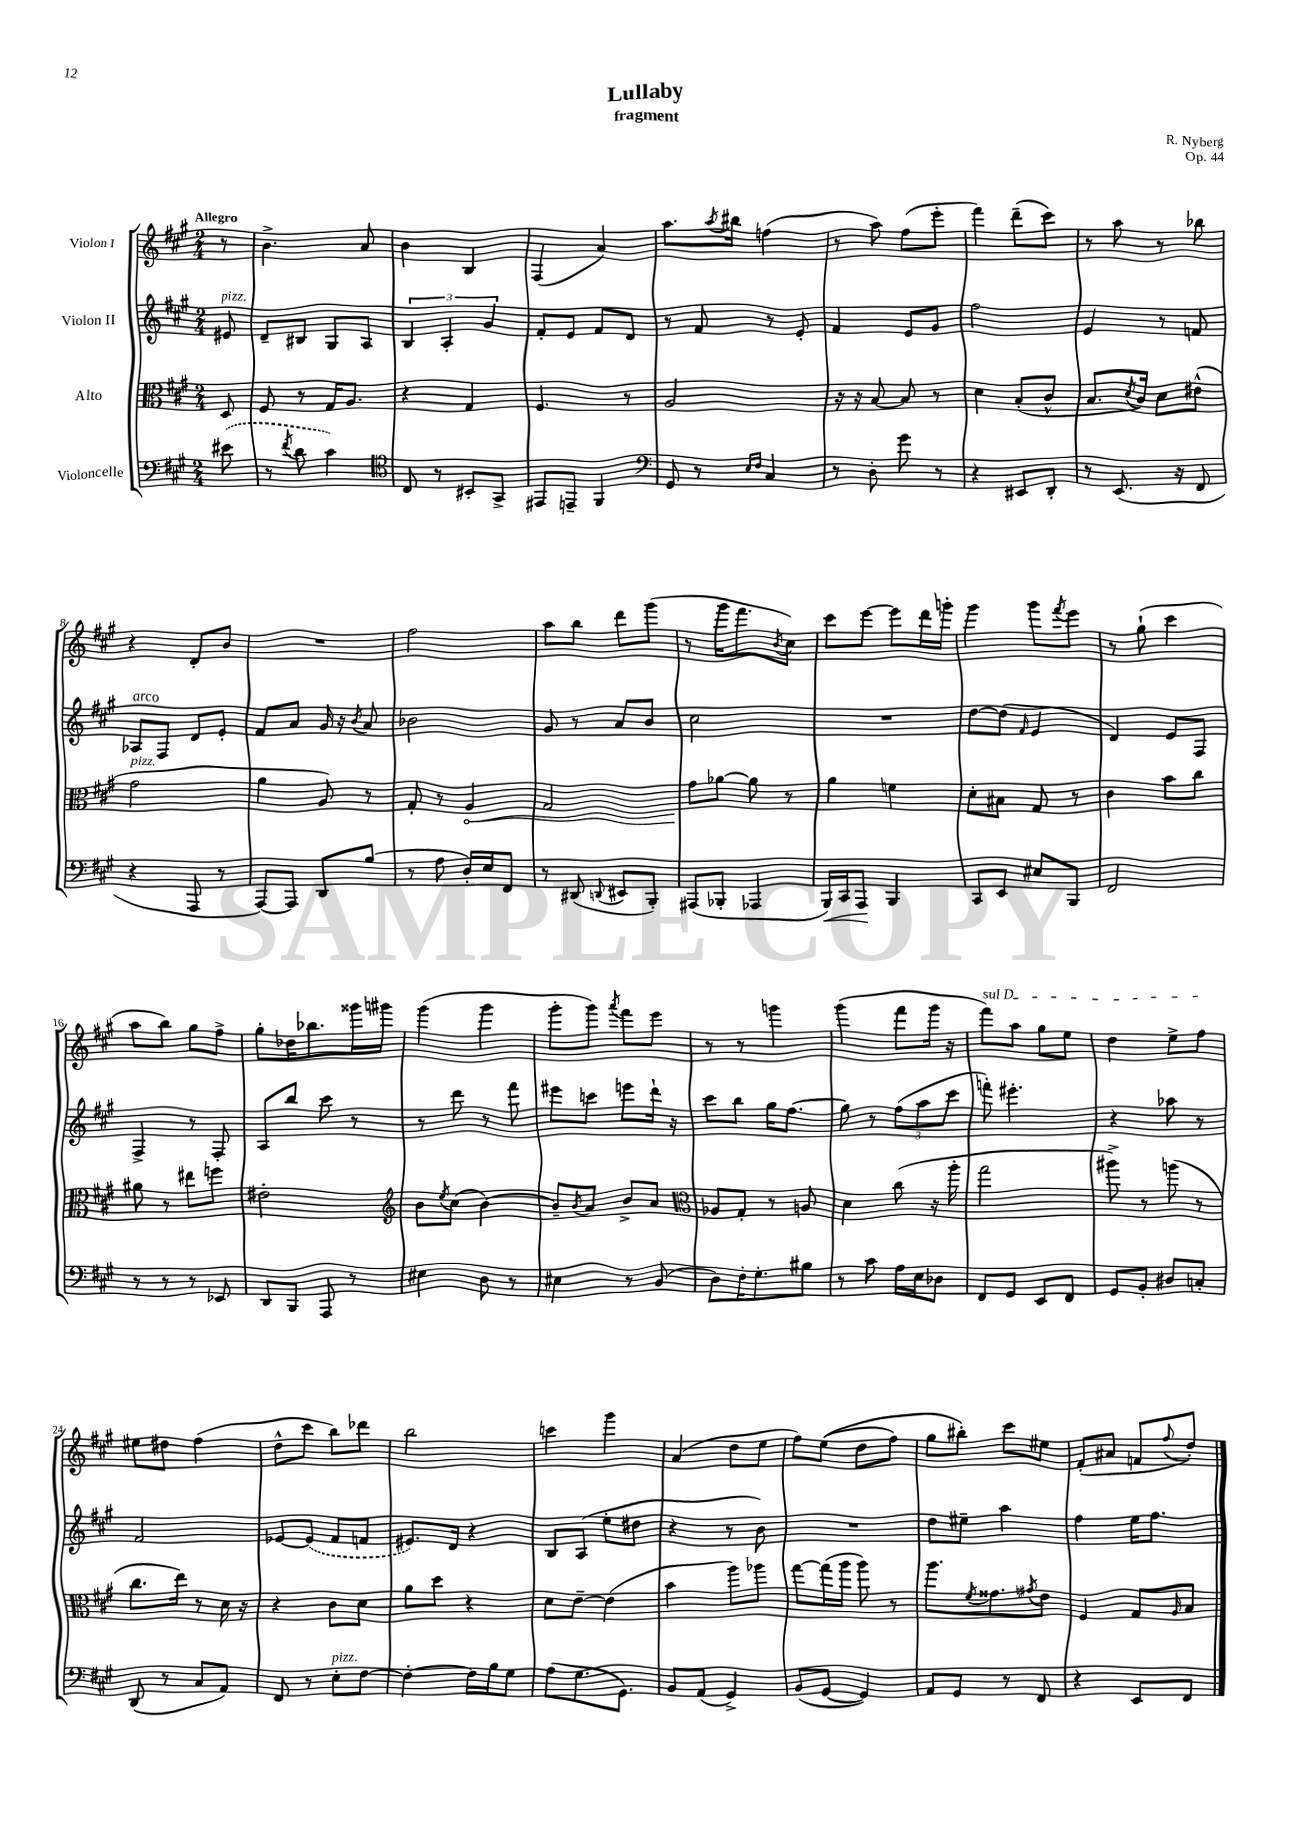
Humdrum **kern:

**kern	**dynam	**kern	**dynam	**kern	**kern
*part4	*part4	*part3	*part3	*part2	*part1
*staff4	*staff4	*staff3	*staff3	*staff2	*staff1
*I"Violoncelle	*	*I"Alto	*	*I"Violon II	*I"Violon I
*clefF4	*	*clefC3	*	*clefG2	*clefG2
*k[f#c#g#]	*	*k[f#c#g#]	*	*k[f#c#g#]	*k[f#c#g#]
*M2/4	*	*M2/4	*	*M2/4	*M2/4
=	=	=	=	=	=
!	!	!	!	!	!LO:TX:a:B:t=Allegro
!	!	!	!	!LO:TX:a:i:t=pizz.	!
(8e#X\	.	8D/	.	8e#X/	8r
=1	=1	=1	=1	=1	=1
8r	.	8F#/	.	8d~/L	4.b^\
8qf#/	.	.	.	.	.
8d\	.	8r	.	8B#X/J	.
4c#\)	.	16G#/KL	.	8G#/L	.
.	.	8.A/J	.	.	.
.	.	.	.	8A/J	8a/
=2	=2	=2	=2	=2	=2
*clefC4	*	*	*	*	*
8C#/	.	4r	.	6B/	4b\
8r	.	.	.	.	.
.	.	.	.	6A'/	.
8BB#X'/L	.	4G#/	.	.	4B/
.	.	.	.	6g#/	.
8GG#^/J	.	.	.	.	.
=3	=3	=3	=3	=3	=3
8EE#X/L	.	4.F#/	.	8f#'/L	(4F#/
8EEn~/J	.	.	.	8e/J	.
4FF#/	.	.	.	8f#/L	4a/)
.	.	8r	.	8d/J	.
=4	=4	=4	=4	=4	=4
*clefF4	*	*	*	*	*
8GG#/	.	2A/	.	8r	8.aa\L
8r	.	.	.	8f#/	.
.	.	.	.	.	8qaa/
.	.	.	.	.	16bb#X\Jk
16qqE/LL	.	.	.	.	.
16qqF#/JJ	.	.	.	.	.
4C#/	.	.	.	8r	(4ffn\
.	.	.	.	8e'/	.
=5	=5	=5	=5	=5	=5
8r	.	16r	.	4f#/	8r
.	.	16r	.	.	.
8D'\	.	[8B/	.	.	8aa\)
8g#\	.	8B/]	.	8e/L	(8ff#\L
8r	.	8r	.	8g#/J	8eee'\J
=6	=6	=6	=6	=6	=6
4r	.	4d\	.	2ff#\	4fff#\)
8EE#X/L	.	(8B'/L	.	.	(8ddd~\L
8DD'/J	.	8c#^^/J	.	.	8ccc#\J)
=7	=7	=7	=7	=7	=7
8r	.	8.B/L	.	4e/	8r
(8.EE/	.	.	.	.	8aa\
.	.	8qd/	.	.	.
.	.	16c#/Jk)	.	.	.
.	.	8d\L	.	8r	8r
16r	.	.	.	.	.
8FF#/	.	(8e#X^^\J	.	8fn/	8bb-X\
!!LO:LB:g=z
=8	=8	=8	=8	=8	=8
!	!	!	!	!LO:TX:a:i:t=arco	!
!	!	!LO:TX:a:i:t=pizz.	!	!	!
4r	.	2g#\	.	8A-X/L	4r
.	.	.	.	8F#/J	.
8AAA/	.	.	.	8d/L	8d'/L
8r	.	.	.	8e'/J	8b/J
=9	=9	=9	=9	=9	=9
[8AAA/L)	.	4a\	.	8f#/L	2r
8AAA/J]	.	.	.	8a/J	.
8DD/L	.	8A/)	.	16g#/	.
.	.	.	.	16r	.
.	.	.	.	8qb/	.
(8B/J	.	8r	.	8a/	.
=10	=10	=10	=10	=10	=10
8r	.	8G#'/	.	2b-X\	2ff#\
8A\	.	8r	.	.	.
!	!	!	!LO:HP:b	!	!
16D'/LL)	.	4A/	<	.	.
16E/J	.	.	.	.	.
8FF#/J	.	.	.	.	.
=11	=11	=11	=11	=11	=11
8r	.	2G#/	.	8g#/	8aa\L
(8DD#X/	.	.	.	8r	8bb\J
8qqDDn/	.	.	.	.	.
8EE#X/L	.	.	.	8a/L	8ddd\L
8BBB'/J)	.	.	.	8b/J	(8ggg#\J
=12	=12	=12	=12	=12	=12
(8AAA#X/L	.	8g#\L	.	2cc#\	8r
8BBB-X'/J	.	[8a-X\J	[	.	16ggg#\KL
.	.	.	.	.	8.fff#\
4AAA-X/	.	8a-\]	.	.	.
.	.	.	.	.	8qb/
.	.	8r	.	.	8cc#\J)
=13	=13	=13	=13	=13	=13
!	!LO:HP:b	!	!	!	!
16BBB/LL)	<	4a\	.	2r	8ccc#\L
16CC#/J	.	.	.	.	.
8AAA/J	.	.	.	.	[8eee\J
4BBB/	[	4fn\	.	.	8eee\L]
.	.	.	.	.	16ddd\L
.	.	.	.	.	16gggn'\JJ
=14	=14	=14	=14	=14	=14
8CC#/L	.	8d'\L	.	[8dd\L	4ggg#\
8EE/J	.	8B#X\J	.	(8dd\J]	.
.	.	.	.	16qqf#/	.
8E#X/L	.	8G#/	.	4e/	8ggg#\L
.	.	.	.	.	8qfff#/
8BBB/J	.	8r	.	.	8eee\J
=15	=15	=15	=15	=15	=15
2FF#/	.	4c#\	.	4d/)	8r
.	.	.	.	.	(8gg#`\
.	.	8b\L	.	8e/L	4ccc#\
.	.	8cc#\J	.	8F#/J	.
!!LO:LB:g=z
=16	=16	=16	=16	=16	=16
8r	.	8a#X\	.	4F#^/	8aa\L
8r	.	8r	.	.	8bb\J)
8r	.	8ee#X\L	.	8r	8gg#\L
8EE-X/	.	8ffn\J	.	8F#'/	8ff#^\J
=17	=17	=17	=17	=17	=17
8DD/L	.	2e#X'\	.	8A/L	8gg#'\L
8BBB/J	.	.	.	8bb/J	16dd-X\K
.	.	.	.	.	8.bb-X\
8AAA/	.	.	.	8ccc#\	.
8r	.	.	.	8r	16ggg##X\L
.	.	.	.	.	16ggg#X\JJ
=18	=18	=18	=18	=18	=18
*	*	*clefG2	*	*	*
4E#X\	.	8b\L	.	8r	(4ggg#\
.	.	8qee/	.	.	.
.	.	(8cc#\J	.	8ddd\	.
8D\	.	[4b\)	.	8r	4ggg#\
8r	.	.	.	8fff#\	.
=19	=19	=19	=19	=19	=19
4E#X\	.	8b~/L]	.	8eee#X\L	8ggg#'\L
.	.	8qb/	.	.	.
.	.	8a/J	.	8cccn\J	8ggg#\J)
.	.	.	.	.	8qaaa/
8r	.	8b^/L	.	8eeen\L	8fff#\L
(8BB/	.	8a/J	.	16ddd`\Jk	8eee\J
.	.	.	.	16r	.
=20	=20	=20	=20	=20	=20
*	*	*clefC3	*	*	*
8D\L)	.	8A-X/L	.	8ccc#\L	8r
16F#'\K	.	8G#'/J	.	8bb\J	8r
8.G#'\	.	.	.	.	.
.	.	8r	.	16gg#\KL	4gggn\
.	.	.	.	(8.ff#\J	.
8B#X\J	.	8An/	.	.	.
=21	=21	=21	=21	=21	=21
8r	.	4d\	.	8gg#\)	(4ggg#\
8c#\	.	.	.	8r	.
16A\LL	.	(8cc#\	.	(12ff#\L	8fff#\L
16E\J	.	.	.	.	.
.	.	.	.	12aa\	.
8D-X\J	.	16r	.	.	16ggg#\Jk
.	.	.	.	12ccc#\J	.
.	.	16aa'\	.	.	16r
=22	=22	=22	=22	=22	=22
!	!	!	!	!	!LO:TX:a:i:t=sul D
8FF#/L	.	2gg#\	.	8fffn'\)	8fff#\L)
8GG#/J	.	.	.	4.eee#X'\	8aa\J
8EE/L	.	.	.	.	8gg#\L
8FF#/J	.	.	.	.	8ee\J
=23	=23	=23	=23	=23	=23
8GG#/L	.	8aa#X^\)	.	4r	4dd\
8BB'/J	.	8r	.	.	.
8D#X/L	.	(8aan\	.	8aa-X\	8ee^\L
8Cn'/J	.	8r	.	8r	8ff#\J
!!LO:LB:g=z
=24	=24	=24	=24	=24	=24
(8DD/	.	8.cc#\L	.	2f#/	8ee#X\L
8r	.	.	.	.	8dd#X\J
.	.	16ee\Jk)	.	.	.
8C#/L	.	8r	.	.	(4ff#\
8AA/J)	.	16d\	.	.	.
.	.	16r	.	.	.
=25	=25	=25	=25	=25	=25
8FF#/	.	4r	.	[8e-X/L	8dd^^\L
8r	.	.	.	(8e-/J]	8ccc#\J
!LO:TX:a:i:t=pizz.	!	!	!	!	!
8E'\L	.	8c#\L	.	8f#/L	8bb\L)
[8F#\J	.	8d\J	.	8fn/J	8ddd-X\J
=26	=26	=26	=26	=26	=26
4F#'\_	.	8a\L	.	8.e#X/L)	2bb\
.	.	8dd\J	.	.	.
.	.	.	.	16d/Jk	.
16F#\LL]	.	4r	.	4r	.
16B\J	.	.	.	.	.
8G#\J	.	.	.	.	.
=27	=27	=27	=27	=27	=27
(8A\L	.	8d\L	.	8B/L	4cccn\
8.G#\	.	[8e~\J	.	(8A/J	.
.	.	(4e\]	.	8ee'\L	4ggg#\
8.GG#\J)	.	.	.	.	.
.	.	.	.	8dd#X\J	.
=28	=28	=28	=28	=28	=28
8BB/L	.	4b\	.	4r	(4a/
(8AA/J	.	.	.	.	.
4GG#^/)	.	8aa\L)	.	8r	8dd\L
.	.	8aa-X\J	.	8b\)	8ee\J
=29	=29	=29	=29	=29	=29
(8BB/L	.	[8gg#\L	.	2r	8ff#\L)
[8GG#/J	.	(16gg#\L]	.	.	((8ee\J
.	.	16aa\JJ	.	.	.
4GG#/])	.	8aa\)	.	.	8dd\L
.	.	8r	.	.	8ff#\J)
=30	=30	=30	=30	=30	=30
8AA/L	.	8.aa\L	.	8dd\L	8gg#\L
8GG#/J	.	.	.	8ee#X~\J	8bb#X'\J)
.	.	8qf#/	.	.	.
.	.	8.g##X\	.	.	.
8r	.	.	.	4aa\	8ccc#\L
.	.	8qg#X/	.	.	.
8FF#/	.	8e\J	.	.	8ee#X\J
=31	=31	=31	=31	=31	=31
4r	.	4F#/	.	4ff#\	(8f#'/L
.	.	.	.	.	8a#X/J
8EE/L	.	8G#/L	.	16ee\KL	8fn/L
.	.	.	.	8.ff#\J	.
.	.	16qqA/	.	.	8qqff#/
8FF#/J	.	8B/J	.	.	8dd'/J)
==	==	==	==	==	==
*-	*-	*-	*-	*-	*-
